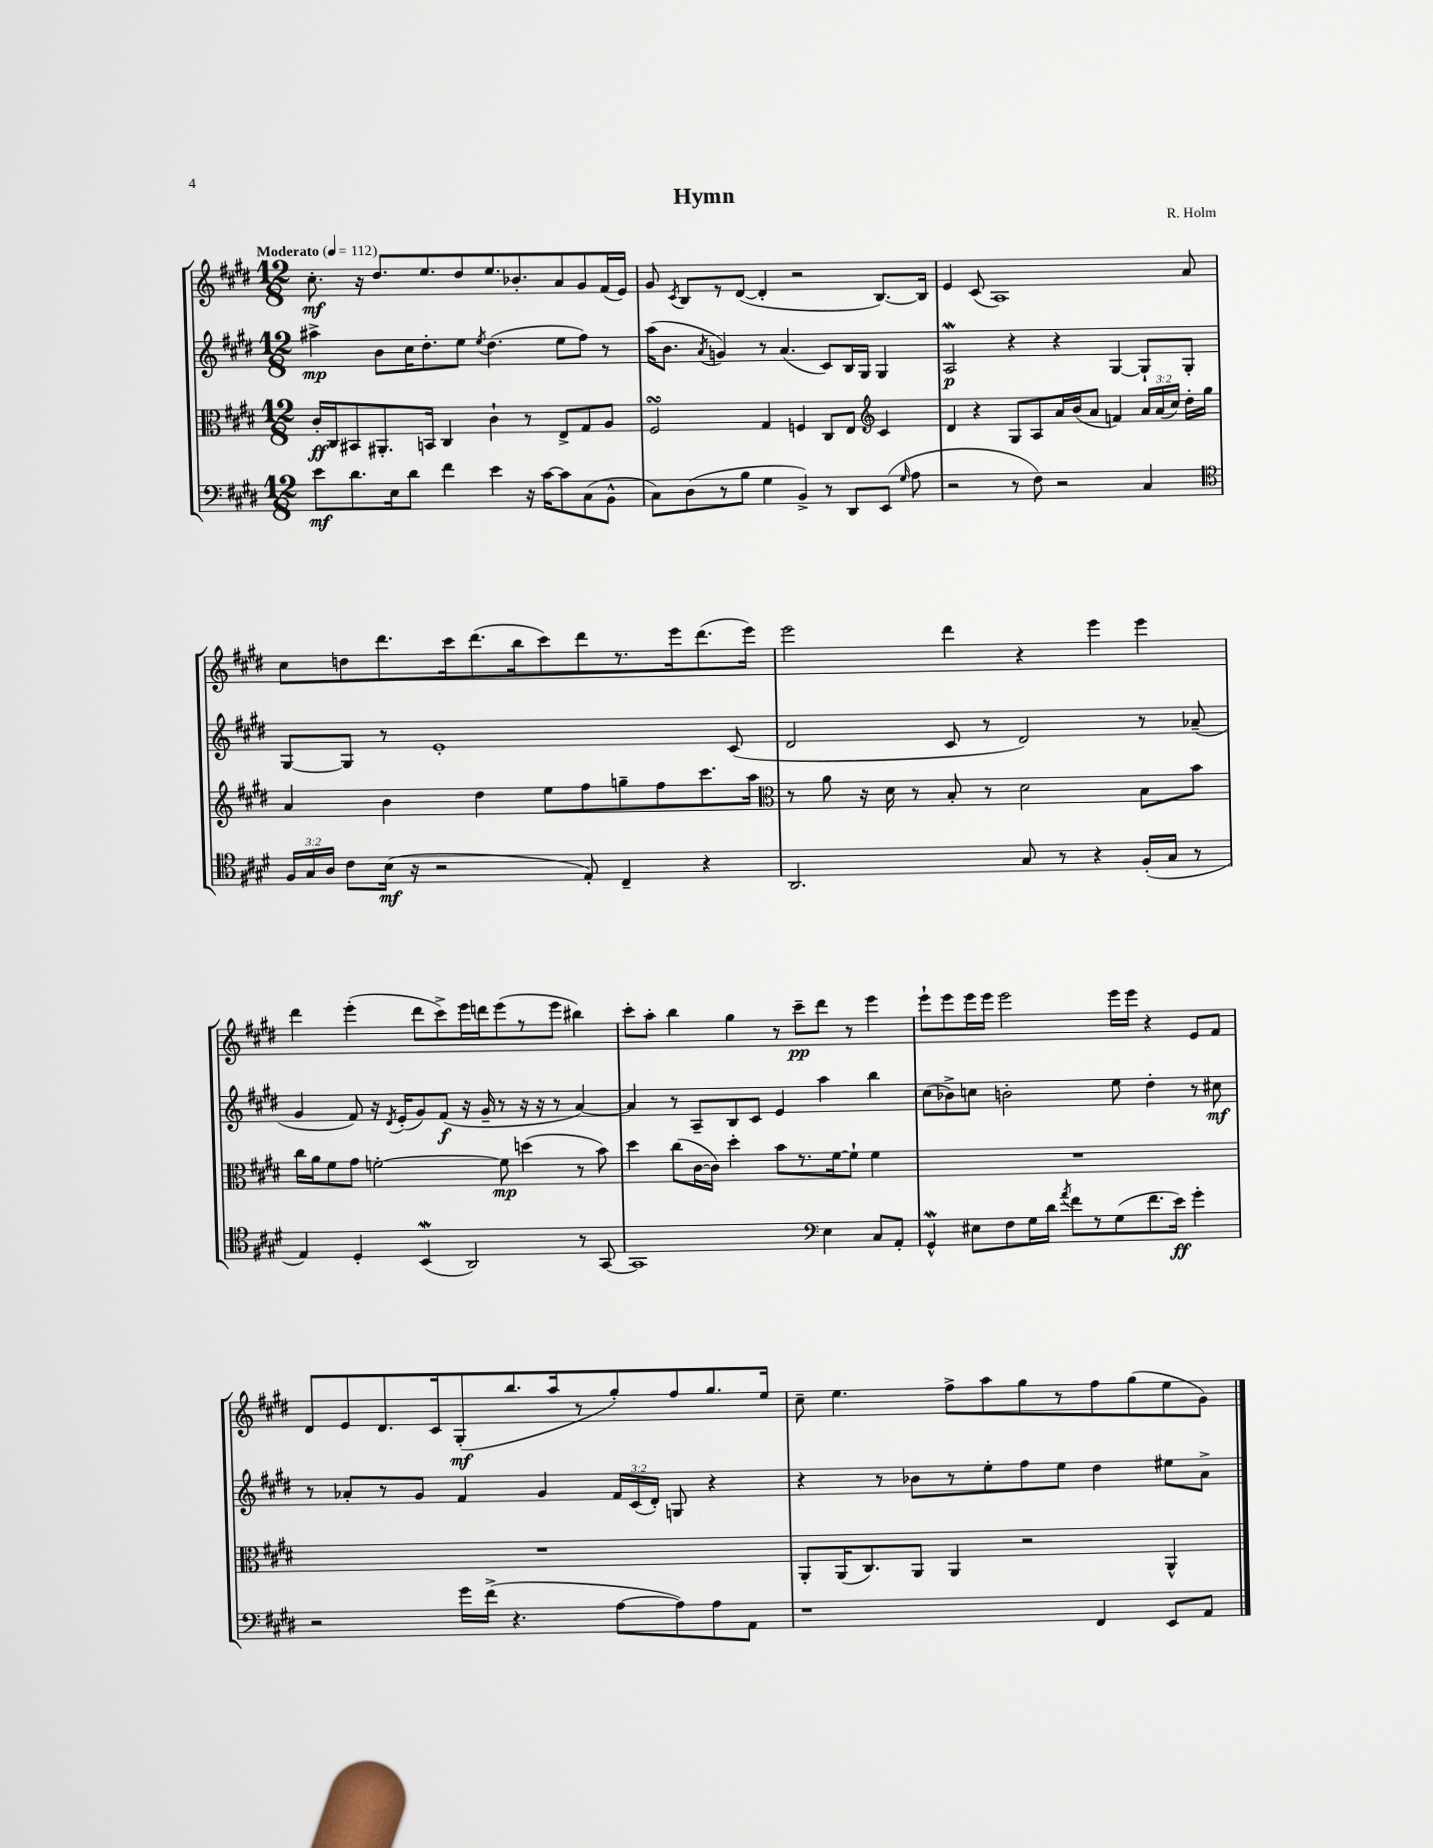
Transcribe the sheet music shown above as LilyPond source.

\header { title = "Hymn" composer = "R. Holm" }
<<
\new StaffGroup <<
\new Staff = "s0" {
    \clef treble \key e \major \numericTimeSignature \time 12/8 \tempo "Moderato" 4 = 112
    \autoBeamOff cis''8.-.\mf r16 dis''8.[ e''8. dis''8 e''8. bes'8.-. a'8 gis'8 fis'16( e'16]) |
    gis'8 \acciaccatura { cis'8 } b8[ r8 dis'8]~( dis'4-. r2 b8.[~) b16] |
    e'4 cis'8( a1) a'8 |
    cis''8[ d''8 dis'''8. cis'''16 dis'''8.( b''16 cis'''8) dis'''8 r8. e'''16 dis'''8.( e'''16]) |
    e'''2 dis'''4 r4 e'''4 e'''4 |
    dis'''4 e'''4-.( dis'''8[ cis'''8->) e'''16 d'''16 e'''8( r8 e'''8] bis''4) |
    cis'''8[-. a''8]-. b''4 gis''4 r8 cis'''8[--\pp dis'''8] r8 e'''4 |
    e'''8[-! e'''8 e'''16 e'''16] e'''2 e'''16[ e'''16] r4 e'8[ fis'8] |
    dis'8[ e'8 dis'8. cis'16 gis8-.\mf( b''8. a''16 r8 gis''8-.) fis''8 gis''8. e''16] |
    cis''8-- e''4. fis''8[-> a''8 gis''8 r8 fis''8 gis''8( e''8 gis'8]) \bar "|." |
}
\new Staff = "s1" {
    \clef treble \key e \major \numericTimeSignature \time 12/8 \override Staff.TupletNumber.text = #tuplet-number::calc-fraction-text
    \autoBeamOff ais''4->\mp b'8[ cis''16 dis''8.-. e''8] \acciaccatura { e''8 } dis''4.( e''8[ fis''8]) r8 |
    a''16[( b'8.] \acciaccatura { a'8 } g'4) r8 a'4.( cis'8[) b16 gis16] gis4 |
    a2\mordent\p r4 r4 gis4~ gis8[-! gis8]-. |
    gis8[~ gis8] r8 e'1-. cis'8( |
    dis'2 cis'8 r8 dis'2) r8 aes'8--( |
    gis'4 fis'8) r16 \acciaccatura { dis'8 } e'16[-.( gis'8) fis'8]\f( r16 gis'16-- r8 r16 r16 r8 a'4~) |
    a'4 r8 a8[-- b8 cis'8] e'4 a''4 b''4 |
    cis''8[( bes'8->) c''8] b'2-. e''8 dis''4-. r8 cis''8\mf |
    r8 aes'8[-. r8 gis'8] fis'4 gis'4 \tuplet 3/2 { fis'16[ cis'16( dis'16]-.) } g8 r4 |
    r4 r8 bes'8[ r8 e''8-. fis''8 e''8] dis''4 eis''8[ a'8]-> \bar "|." |
}
\new Staff = "s2" {
    \clef alto \key e \major \numericTimeSignature \time 12/8 \override Staff.TupletNumber.text = #tuplet-number::calc-fraction-text
    \autoBeamOff cis'16[-.\ff cis16 bis,8 ais,8.-. b,16] cis4 cis'4-! r8 e8[-> gis8 a8] |
    fis2\turn gis4 f4 cis8[ e8] \clef treble cis'4 |
    dis'4 r4 gis8[ a8 a'16 b'16( a'8] f'4) \tuplet 3/2 { a'16[ a'16( cis''16]) } dis''16[-. gis''16] |
    a'4 b'4 dis''4 e''8[ fis''8 g''8-- fis''8 cis'''8. a''16] |
    \clef alto r8 a'8 r16 dis'16 r8 b8-. r8 dis'2 b8[ b'8] |
    cis''16[ a'16 fis'8 gis'8] f'2~-. f'8\mp d''4( r8 b'8) |
    dis''4 cis''8[( cis'16~ cis'16]) dis''4-. b'8[ r8. fis'16~ fis'8]-! fis'4 |
    R1. |
    R1. |
    a,8[-. a,16( cis8.) a,8] a,4 r2 a,4-^ \bar "|." |
}
\new Staff = "s3" {
    \clef bass \key e \major \numericTimeSignature \time 12/8 \override Staff.TupletNumber.text = #tuplet-number::calc-fraction-text
    \autoBeamOff e'8[\mf dis'8. e16 dis'8] fis'4 e'4 r16 cis'16[~ cis'8 cis8( b,8]-^ |
    cis8[) dis8( r8 b8] gis4 b,4->) r8 dis,8[ e,8]( \grace { gis16 } a8 |
    r2 r8 fis8) r2 cis4 |
    \clef tenor \tuplet 3/2 { fis16[ gis16 a16] } cis'8[ b16]\mf( r16 r2 e8-.) cis4-- r4 |
    a,2. gis8 r8 r4 fis16[-.( gis16] r8 |
    e4) dis4-. b,4\mordent( a,2) r8 gis,8~ |
    gis,1 \clef bass e4 cis8[ a,8]-. |
    gis,4-^\mordent eis8[ fis8 gis16 dis'16] \acciaccatura { a'8 } fis'8[ r8 gis8( fis'8. e'16]\ff) gis'4-. |
    r2 gis'16[ fis'16]->( r4. a8[~ a8) a8 a,8] |
    r1 fis,4 e,8[ a,8] \bar "|." |
}
>>
>>
\layout { \context { \Score \remove "Bar_number_engraver" } }
